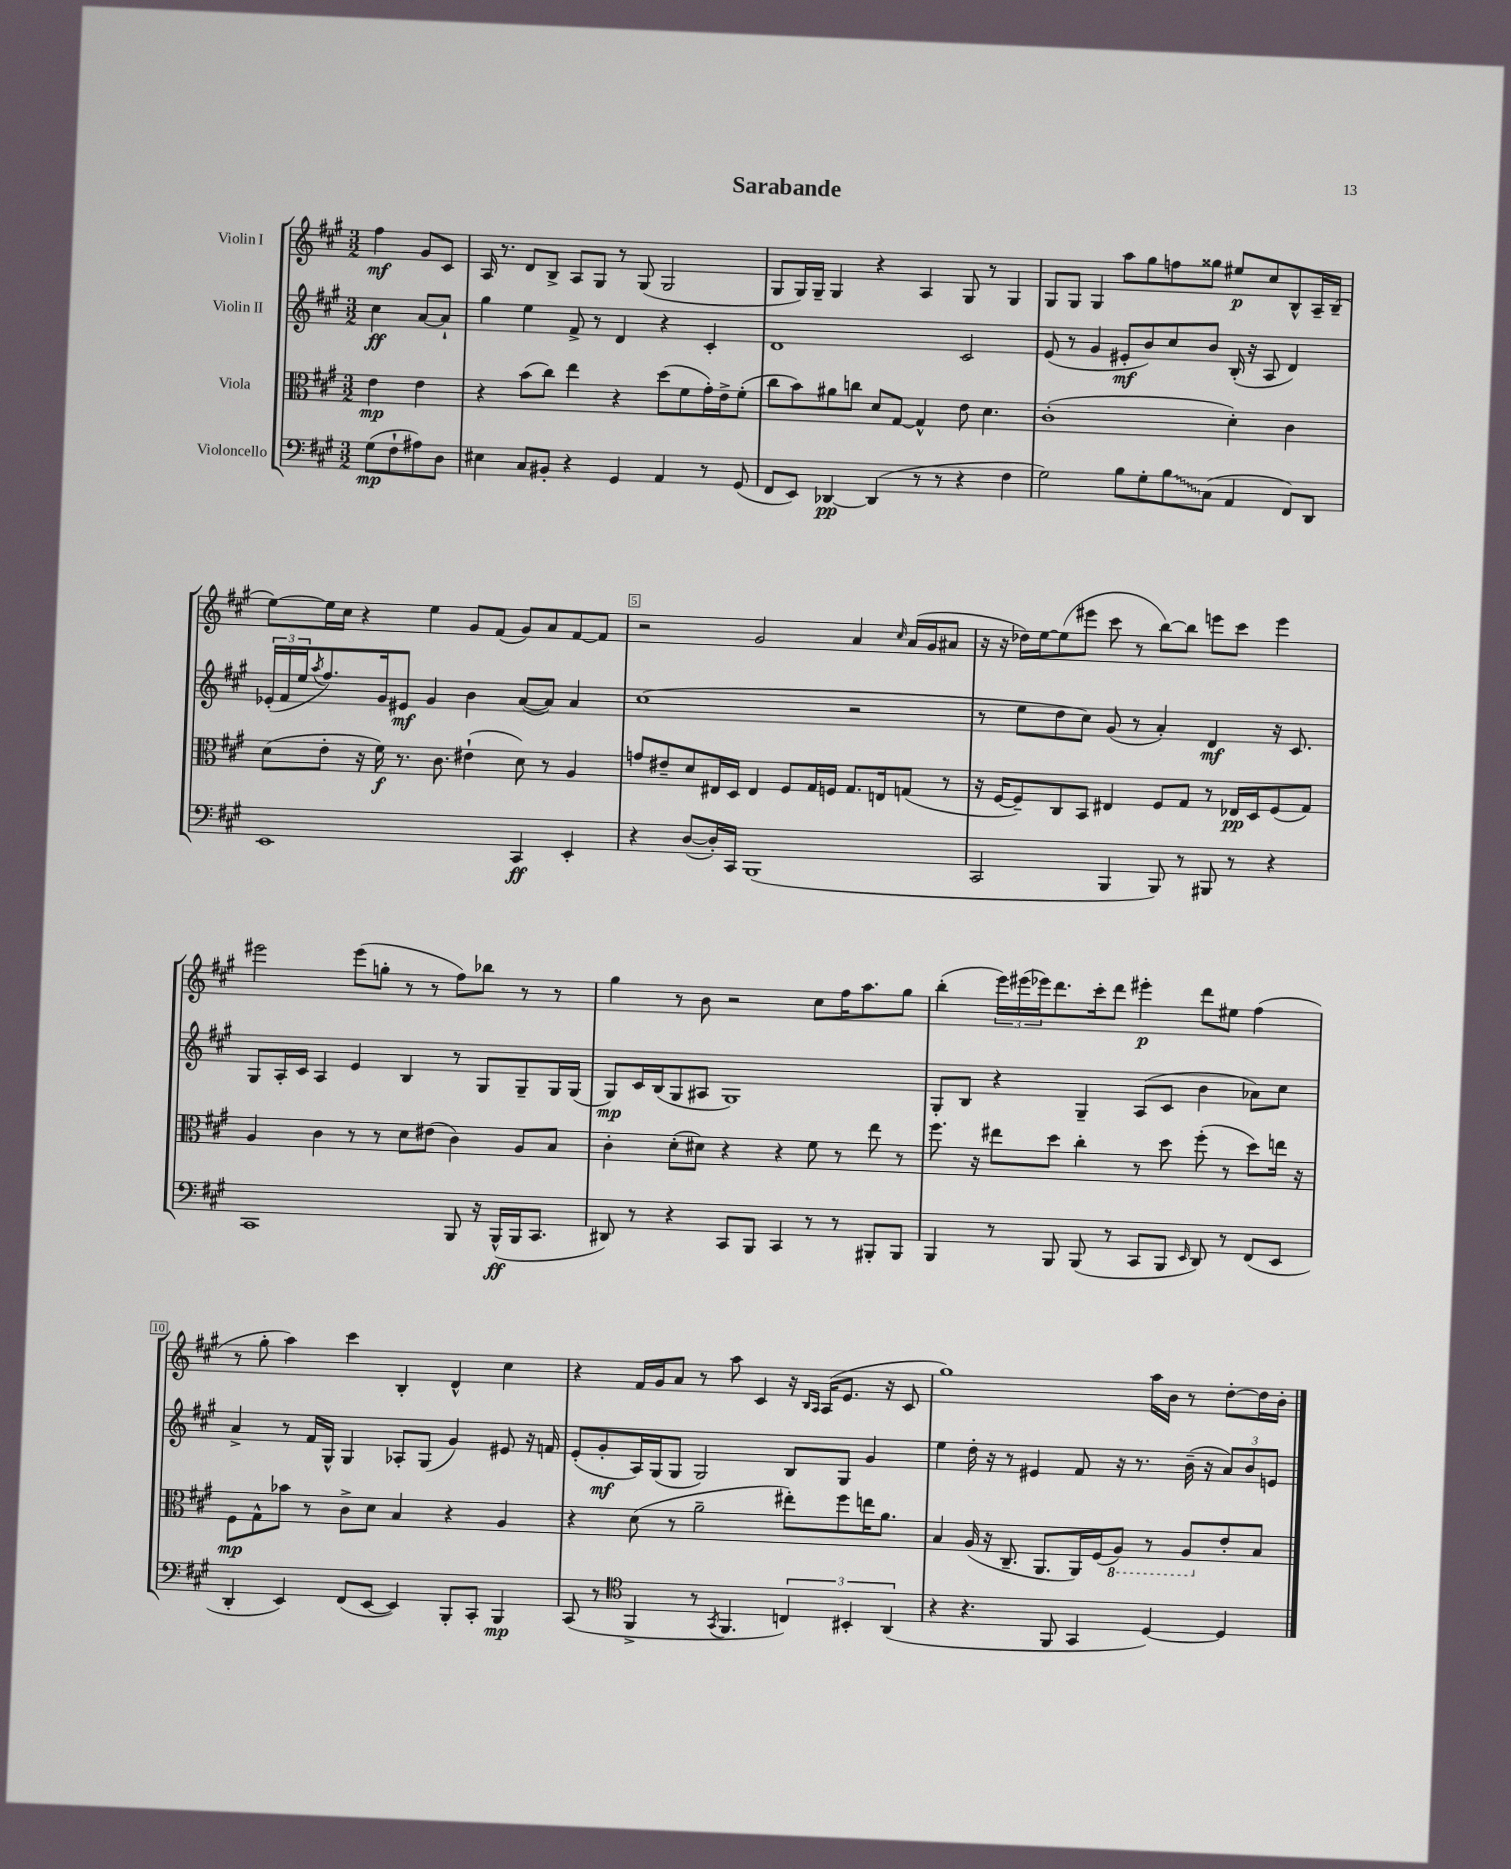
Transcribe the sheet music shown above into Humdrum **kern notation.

**kern	**kern	**kern	**kern
*staff4	*staff3	*staff2	*staff1
*clefF4	*clefC3	*clefG2	*clefG2
*k[f#c#g#]	*k[f#c#g#]	*k[f#c#g#]	*k[f#c#g#]
*M3/2	*M3/2	*M3/2	*M3/2
(8G#\L	4e\	4cc#\	4ff#\
8F#`\	.	.	.
8A#\)	4e\	[8a/L	8g#/L
8D\J	.	8a`/]J	8c#/J
=	=	=	=
4E#\	4r	4gg#\	16A/
.	.	.	8.r
8C#/L	(8b\L	4ee\	8d/L
8BB#'/J	8cc#\J)	.	8B^/J
4r	4ee\	8f#^/	8A/L
.	.	8r	8G#/J
4GG#/	4r	4d/	8r
.	.	.	(8G#/
4AA/	(8dd\L	4r	2G#/
.	8f#\	.	.
8r	16g#'\L)	4c#'/	.
.	16e^\J	.	.
(8GG#/	(8f#'\J	.	.
=	=	=	=
8FF#/L	8cc#\L	1d	8G#/L
8EE/J)	8b\)	.	16G#/L)
.	.	.	16G#~/JJ
[4DD-/	8a#\	.	4G#/
.	8cc\J	.	.
(4DD-/]	8d/L	.	4r
.	[8G#/J	.	.
8r	4G#^^/]	.	4A/
8r	.	.	.
4r	8e\	2c#/	8G#/
.	4.d\	.	8r
4F#\	.	.	4G#/
=	=	=	=
2G#\)	(1c#'	(8e/	8G#/L
.	.	8r	8G#/J
.	.	4g#/	4G#/
8B\L	.	8e#'/L	8aa\L
8G#'\	.	8b/)	8gg#\
8B\	.	8cc#/	8ff\
(8C#\J	.	8b/J	8gg##\J
4AA/	4d'\)	(16B'/	8ee#/L
.	.	16r	.
.	.	8A/	8cc#/
8FF#/L)	4c#\	4d/)	8B^^/
8DD/J	.	.	16A~/L
.	.	.	(16B~/JJ
=	=	=	=
1EE	(8d\L	(24e-'/LL	[8ee\L)
.	.	24f#/	.
.	.	24ee/J	.
.	.	8qaa/	.
.	8e'\J	8.ff#/)	16ee\]L
.	.	.	16cc#\JJ
.	16r	.	4r
.	16f#\)	16g#/k	.
.	8.r	8e#/J	.
.	.	4g#/	4ee\
.	8.c#\	.	.
.	(4e#`\	4b\	8g#/L
.	.	.	(8f#/J
4CC#/	8d\)	([8a/L	8g#/L)
.	8r	8a/]J)	8a/
4EE'/	4A/	4a/	[8f#/
.	.	.	8f#/]J
=	=	=	=
4r	8g/L	(1cc#	2r
.	8e#~/	.	.
([8D/L	8d/	.	.
16D'/]L)	16E#/L	.	.
16CC#/JJ	16D/JJ	.	.
(1BBB	4E#/	.	2g#/
.	8F#/L	.	.
.	16G#/L	.	.
.	16F/JJ	.	.
.	8.G#/L	2r	4a/
.	16E/k	.	.
.	.	.	16qqcc#/
.	(8G/J	.	(16a/LL
.	.	.	16g#/J
.	8r	.	8a#/J
=	=	=	=
2CC#/	16r	8r	16r
.	[16F#/LK	.	16r
.	8F#~/])	8ee\L	16dd-\LL)
.	.	.	[16ee\J
.	8C#/	8dd\	(8ee\]
.	8BB/J	8cc#\J)	8eee#\J
4BBB/	4E#/	(8g#/	8ccc#\
.	.	8r	8r
8BBB/)	8F#/L	4a'/)	[8bb\L)
8r	8G#/J	.	8bb\]J
8BBB#/	8r	4d/	8eee\L
8r	16E-/LL	.	8ccc#\J
.	16D/J	.	.
4r	(8F#/	16r	4eee\
.	.	8.c#/	.
.	8G#/J)	.	.
=	=	=	=
1CC#	4A/	8G#/L	2eee#\
.	.	16A'/L	.
.	.	16c#/JJ	.
.	4c#\	4A/	.
.	8r	4e/	(8eee#\L
.	8r	.	8gg'\J
.	8d\L	4B/	8r
.	(8e#\J	.	8r
8BBB/	4c#\)	8r	8ff#\L)
16r	.	8G#/L	8bb-\J
(16BBB^^/LL	.	.	.
16BBB/J	8A/L	8G#~/	8r
8.CC#/J	.	.	.
.	8B/J	16G#/L	8r
.	.	(16G#/JJ	.
=	=	=	=
8DD#/)	4c#'\	8G#/L)	4gg#\
8r	.	16c#/L	.
.	.	(16B/J	.
4r	(8d'\L	8G#/	8r
.	8d#\J)	8A#/J	8b\
8CC#/L	4r	1G#)	2r
8BBB/J	.	.	.
4CC#/	4r	.	.
8r	8f#\	.	8cc#\L
8r	8r	.	16ff#\K
.	.	.	8.aa\
8BBB#'/L	8ee\	.	.
8BBB#/J	8r	.	8gg#\J
=	=	=	=
4BBB/	8.ff#\	8G#'/L	(4bb'\
.	.	8B/J	.
.	16r	.	.
8r	8ee#\L	4r	24eee\LL)
.	.	.	(24eee#\
.	.	.	24eee-\J)
8BBB/	8dd\J	.	8.ddd\
(8BBB/	4cc#'\	4G#~/	.
.	.	.	16ccc#'\k
8r	.	.	8ddd\J
8CC#/L	8r	(8A/L	4eee#'\
8BBB/J	8dd\	8c#/J	.
16qqEE/	.	.	.
8DD/)	(8ff#'\	4b\	8ddd\L
8r	8r	.	8ee#\J
(8FF#/L	8dd\L)	8a-\L)	(4ff#\
8EE/J	16ee\Jk	8cc#\J	.
.	16r	.	.
=	=	=	=
4DD'/	8F#\L	4a^/	8r
.	8G#^^\	.	8gg#'\
4EE/)	8b-\J	8r	4aa\)
.	8r	16f#/LL	.
.	.	16G#^^/JJ	.
(8FF#/L	8c#^\L	4G#/	4ccc#\
[8EE/J	8d\J	.	.
4EE/])	4B/	8A-'/L	4B'/
.	.	(8G#/J	.
8BBB'/L	4r	4g#/)	4d^^/
8CC#'/J	.	.	.
4BBB/	4A/	8e#/	4cc#\
.	.	16r	.
.	.	16f/	.
=	=	=	=
(8CC#/	4r	(8e'/L	4r
8r	.	8g#'/	.
*clefC4	*	*	*
4FF#^/	(8d\	16A/L)	16f#/LL
.	.	(16G#/J	16g#/J
.	8r	8G#/J	8a/J
8r	2a~\	2G#/)	8r
8qGG#/	.	.	.
4.FF#/	.	.	8aa\
.	.	.	4c#/
6C/)	8ee#'\L)	8B/L	16r
.	.	.	16qqB/LL
.	.	.	16qqA/JJ
.	.	.	(16A/LK
.	8ff#\	8G#/J	8.e/J
6BB#'/	.	.	.
.	16ee\K	4g#/	.
.	8.a\J	.	16r
(6AA/	.	.	.
.	.	.	8c#/
=	=	=	=
4r	4B/	4ee\	1gg#)
4.r	(16A/	16dd'\	.
.	16r	16r	.
.	8.C#~/	8r	.
.	.	4e#/	.
.	8.AA/L	.	.
8FF#/	.	.	.
4GG#/	16AA/L)	8f#/	.
.	(16F#/J	.	.
.	8AA/J)	16r	.
.	.	8.r	.
[4D/)	8r	.	16aa\LL
.	.	.	16b\JJ
.	8AA/L	(16b~\	8r
.	.	16r	.
4D/]	8e'/	12a/L)	[8dd'\L
.	.	12b/	.
.	8B/J	.	16dd\]L
.	.	12e/J	.
.	.	.	16b'\JJ
==	==	==	==
*-	*-	*-	*-
